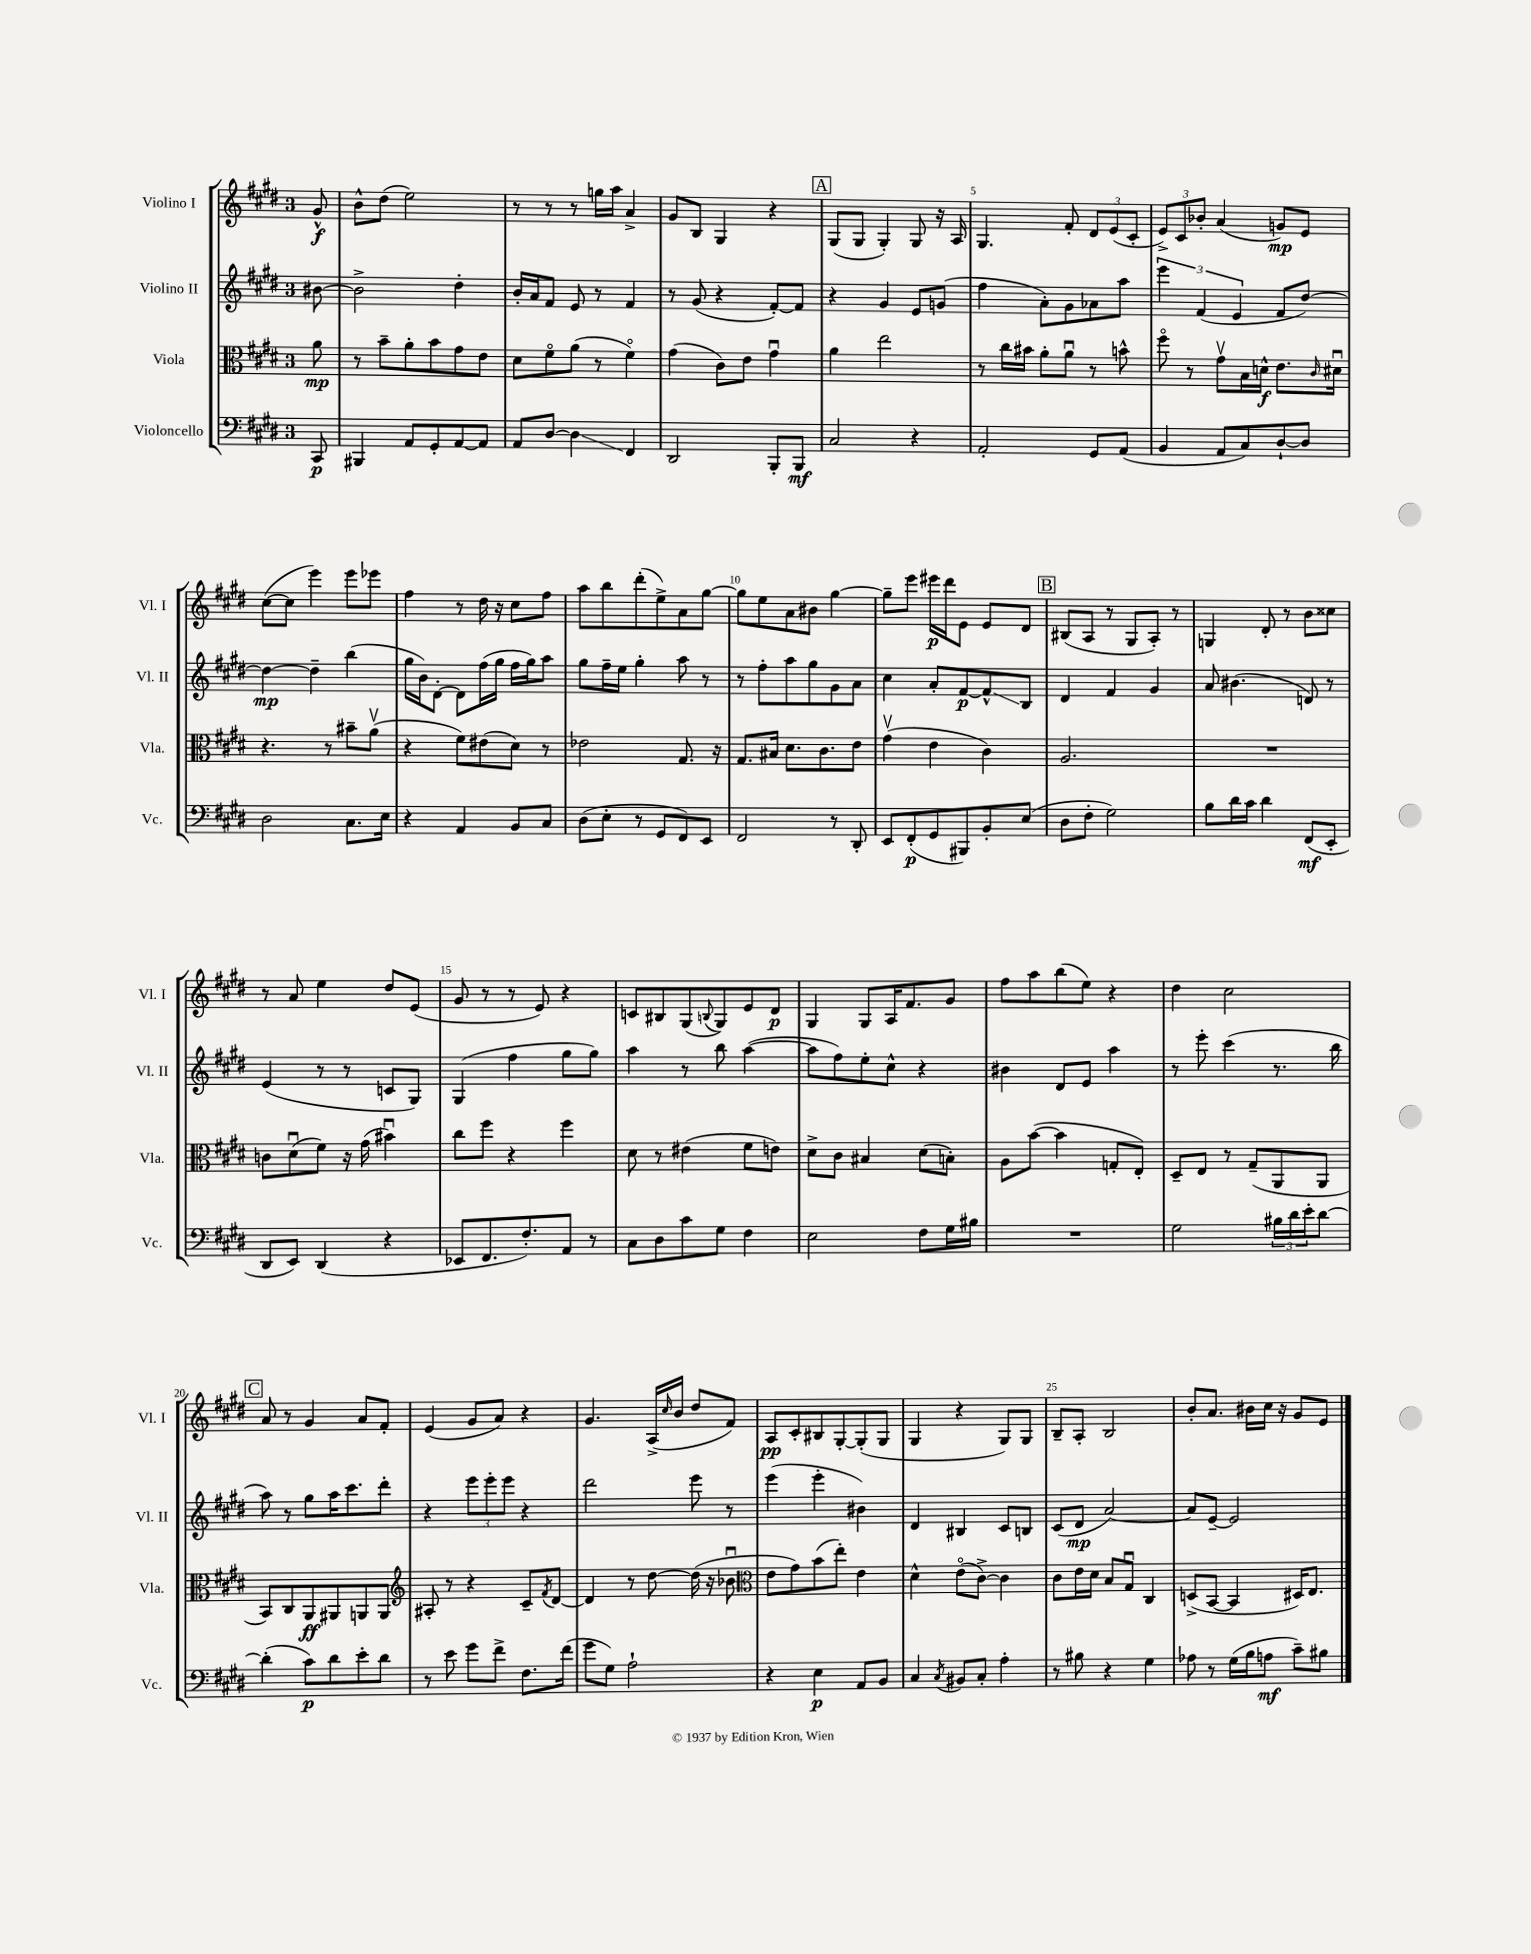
<<
\new StaffGroup <<
\new Staff = "s0" \with { instrumentName = "Violino I" shortInstrumentName = "Vl. I" } {
    \clef treble \key e \major \once \override Staff.TimeSignature.style = #'single-digit \time 3/4 \partial 8
    gis'8-^\f |
    b'8-^ dis''8( e''2) |
    r8 r8 r8 g''16 a''16 a'4-> |
    gis'8 b8 gis4 r4 |
    \mark \markup { \box "A" } gis8( gis8 gis4-.) gis8 r16 a16 |
    gis4. fis'8-. \tuplet 3/2 { dis'8 e'8( cis'8-. } |
    \tuplet 3/2 { e'8->) cis'8 bes'8-. } a'4( g'8\mp) e'8 |
    cis''8~( cis''8 e'''4) e'''8 ees'''8 |
    fis''4 r8 dis''16 r16 cis''8 fis''8 |
    a''8 b''8 dis'''8-.( e''8->) a'8 gis''8~ |
    gis''8 e''8 a'8 bis'8 gis''4~ |
    gis''8-- e'''8 eis'''16\p dis'''16 e'8 e'8 dis'8 |
    \mark \markup { \box "B" } bis8( a8 r8 gis8 a8-.) r8 |
    g4 dis'8-. r8 b'8 cisis''8 |
    r8 a'8 e''4 dis''8 e'8( |
    gis'8 r8 r8 e'8) r4 |
    c'8 bis8 gis8( \appoggiatura { b8 } gis8) e'8 dis'8\p |
    gis4 gis8 a16 fis'8. gis'8 |
    fis''8 a''8 b''8( e''8) r4 |
    dis''4 cis''2 |
    \mark \markup { \box "C" } a'8 r8 gis'4 a'8 fis'8-. |
    e'4( gis'8 a'8) r4 |
    gis'4. a16->( \grace { cis''16 } b'16 dis''8 fis'8) |
    a8\pp cis'8-. bis8 gis8~-. gis8-.( gis8 |
    gis4 r4 gis8) gis8 |
    b8-- a8-. b2 |
    b'8-. a'8. bis'16 cis''16 r16 gis'8 e'8 \bar "|." |
}
\new Staff = "s1" \with { instrumentName = "Violino II" shortInstrumentName = "Vl. II" } {
    \clef treble \key e \major \once \override Staff.TimeSignature.style = #'single-digit \time 3/4 \partial 8
    bis'8~ |
    bis'2-> dis''4-. |
    b'16-. a'16 fis'8 e'8 r8 fis'4 |
    r8 gis'8( r4 fis'8~-.) fis'8 |
    \mark \markup { \box "A" } r4 gis'4 e'8 g'8( |
    fis''4 a'8-.) gis'8 aes'8 a''8 |
    \tuplet 3/2 { e'''4 fis'4( e'4 } fis'8 dis''8~) |
    dis''4~\mp dis''4-- b''4( |
    gis''16 b'16) dis'8~-. dis'8 fis''16( gis''16 fis''16 gis''16) a''8 |
    gis''8 fis''16-- e''16 gis''4-. a''8 r8 |
    r8 fis''8-. a''8 gis''8 gis'8 a'8 |
    cis''4 a'8-. fis'8~\p fis'8-^\glissando b8 |
    \mark \markup { \box "B" } dis'4 fis'4 gis'4 |
    a'8 bis'4.( d'8) r8 |
    e'4( r8 r8 c'8 gis8) |
    gis4( fis''4 gis''8 gis''8) |
    a''4 r8 b''8 a''4~( |
    a''8 fis''8) e''8-. cis''8-^ r4 |
    bis'4 dis'8 e'8 a''4 |
    r8 e'''8-. cis'''4( r8. b''16 |
    \mark \markup { \box "C" } a''8) r8 gis''8 a''16 cis'''8. dis'''8-. |
    r4 \tuplet 3/2 { e'''8 e'''8-. e'''8 } r4 |
    dis'''2 e'''8 r8 |
    e'''4( e'''4-. bis'4) |
    dis'4 bis4 cis'8 b8 |
    cis'8( dis'8\mp a'2~) |
    a'8 e'8~-- e'2 \bar "|." |
}
\new Staff = "s2" \with { instrumentName = "Viola" shortInstrumentName = "Vla." } {
    \clef alto \key e \major \once \override Staff.TimeSignature.style = #'single-digit \time 3/4 \partial 8
    a'8\mp |
    r8 b'8-- a'8-. b'8 gis'8 e'8 |
    dis'8 fis'8\flageolet a'8( r8 fis'4\flageolet) |
    gis'4( cis'8) e'8 gis'4\downbow |
    \mark \markup { \box "A" } a'4 e''2 |
    r8 cis''16 bis'16 a'8-. a'8\downbow r8 b'8-^ |
    fis''8\flageolet r8 gis'8\upbow b16 d'16-^\f e'8. \grace { cis'16 } dis'16\downbow |
    r4. r8 bis'8-- a'8\upbow( |
    r4 fis'8) eis'8( dis'8) r8 |
    ees'2 gis8. r16 |
    gis8. bis16 dis'8. cis'8. e'8 |
    gis'4\upbow( e'4 cis'4) |
    \mark \markup { \box "B" } a2. |
    R2. |
    c'8 dis'8\downbow( fis'8) r16 gis'16( bis'4\downbow) |
    cis''8 fis''8 r4 fis''4 |
    dis'8 r8 eis'4( fis'8 e'8) |
    dis'8-> cis'8 bis4 dis'8( b8-.) |
    a8 b'8~( b'4 g8-. e8-.) |
    dis8-- e8 r8 gis8--( a,8 a,8 |
    \mark \markup { \box "C" } b,8) cis8 a,8\ff ais,8 a,8 a,8 |
    \clef treble ais8-. r8 r4 cis'8-- \acciaccatura { fis'8 } dis'8~ |
    dis'4 r8 dis''8~ dis''16( r16 bes'8\downbow |
    \clef alto e'8 gis'8) b'8( e''8-.) e'4 |
    dis'4-^ e'8\flageolet( cis'8~->) cis'4 |
    cis'8 e'16 dis'16 b8 gis8\downbow cis4 |
    d8->( b,8~ b,4 dis16) e8. \bar "|." |
}
\new Staff = "s3" \with { instrumentName = "Violoncello" shortInstrumentName = "Vc." } {
    \clef bass \key e \major \once \override Staff.TimeSignature.style = #'single-digit \time 3/4 \partial 8
    cis,8\p |
    bis,,4 a,8 gis,8-. a,8~ a,8 |
    a,8 dis8~ dis4\glissando fis,4 |
    dis,2 b,,8-. b,,8\mf |
    \mark \markup { \box "A" } cis2 r4 |
    a,2-. gis,8 a,8( |
    b,4 a,8 cis8) dis8~-! dis8 |
    dis2 cis8. e16 |
    r4 a,4 b,8 cis8 |
    dis8( e8-. r8 gis,8 fis,8) e,8 |
    fis,2 r8 dis,8-. |
    e,8 fis,8-.\p( gis,8 bis,,8) b,8-. e8( |
    \mark \markup { \box "B" } dis8 fis8-. gis2) |
    b8 dis'16 cis'16 dis'4 fis,8\mf( e,8-. |
    dis,8 e,8) dis,4( r4 |
    ees,8 fis,8. fis8.-.) a,8 r8 |
    cis8 dis8 cis'8 gis8 fis4 |
    e2 fis8 gis16 bis16 |
    R2. |
    gis2 \tuplet 3/2 { bis16 dis'16 e'16-. } dis'8~ |
    \mark \markup { \box "C" } dis'4-.( cis'8\p) dis'8 e'8-. dis'8 |
    r8 e'8 gis'8 fis'8-> fis8. fis'16( |
    gis'8 gis8) a2-! |
    r4 e4\p a,8 b,8 |
    cis4 \acciaccatura { cis8 } bis,8 cis8-. a4-. |
    r8 bis8 r4 gis4 |
    aes8 r8 gis16( b16 a8\mf cis'8--) bis8 \bar "|." |
}
>>
>>
\layout { \context { \Score \override BarNumber.break-visibility = ##(#f #t #t) barNumberVisibility = #(every-nth-bar-number-visible 5) } }
